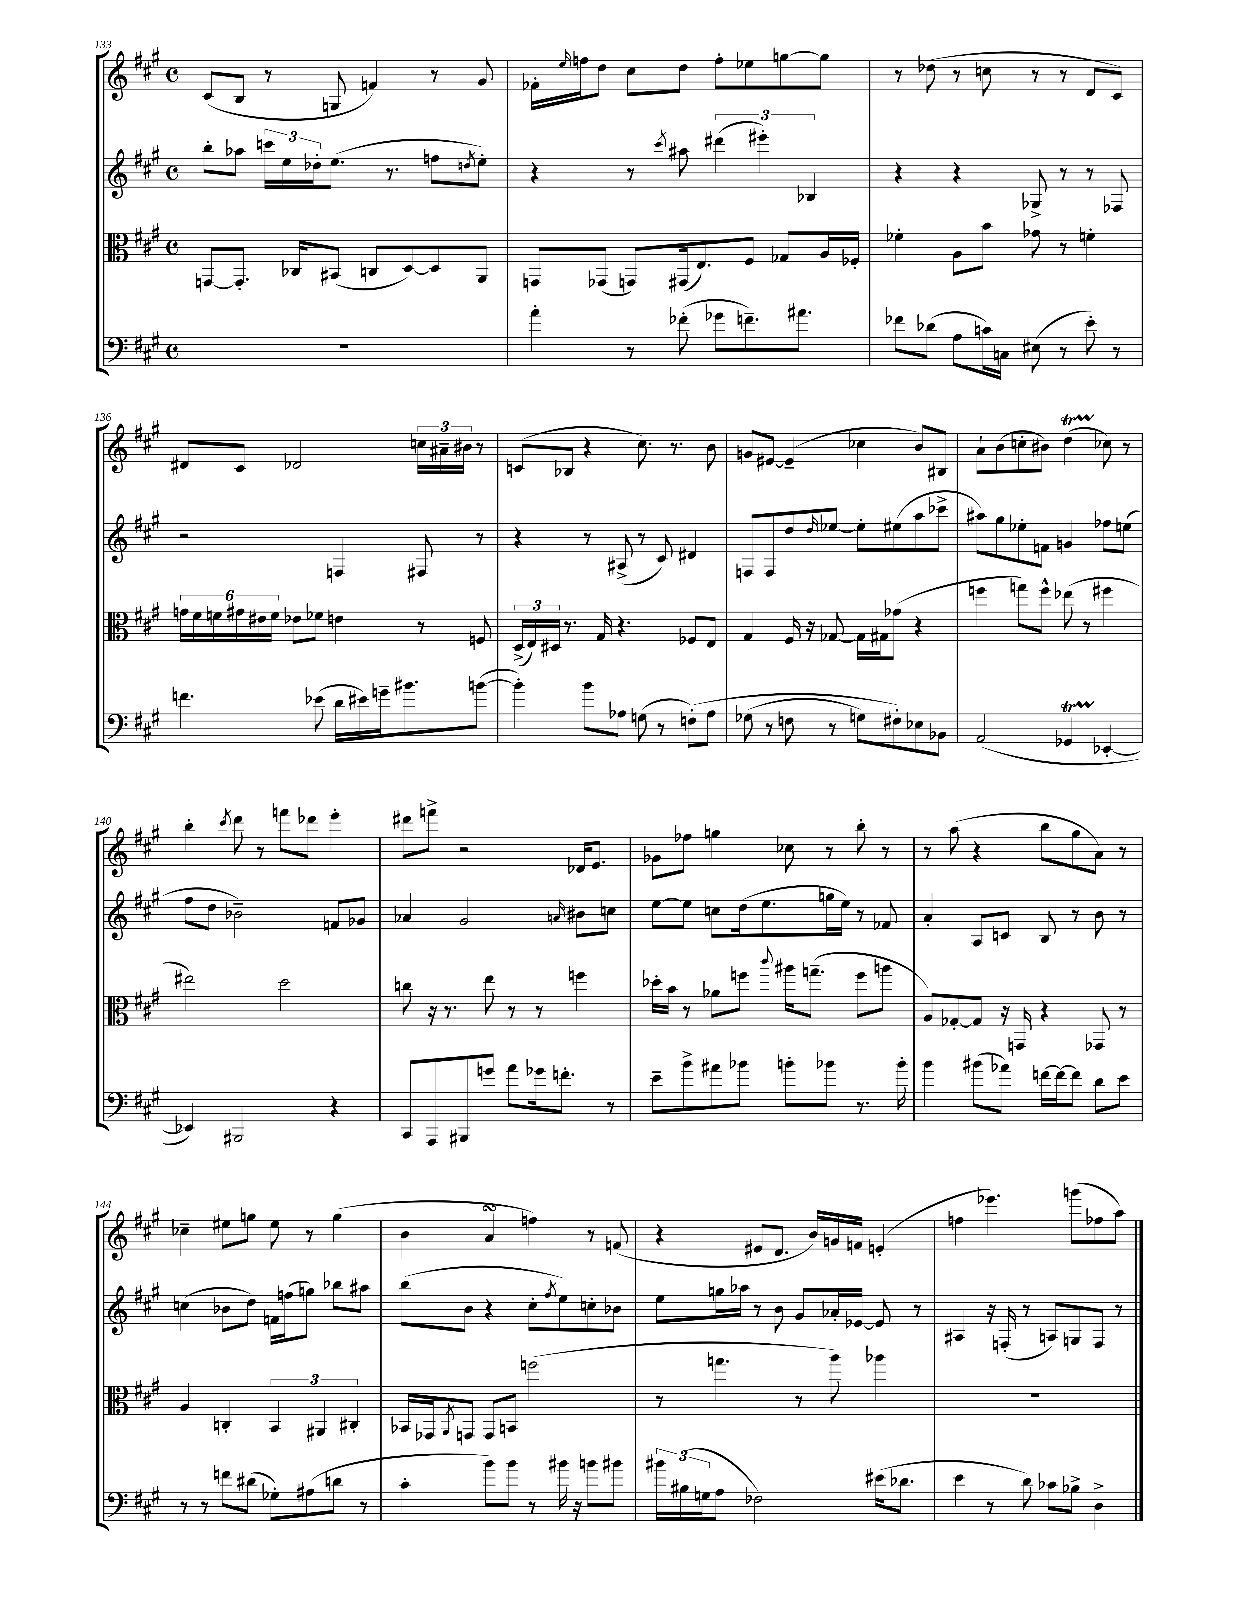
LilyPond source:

<<
\new StaffGroup <<
\new Staff = "s0" {
    \clef treble \key a \major \defaultTimeSignature \time 4/4
    cis'8( b8 r8 g8 f'4) r8 gis'8 |
    fes'16-. \grace { e''16 } f''16 d''8 cis''8 d''8 f''8-. ees''8 g''8~ g''8 |
    r8 des''8( r8 c''8 r8 r8 d'8 cis'8) |
    dis'8 cis'8 des'2 \tuplet 3/2 { c''16 ais'16-- bis'16 } r8 |
    c'8( bes8 r4 cis''8.) r8. b'8 |
    g'8 eis'8~ eis'4--( ces''4 b'8) bis8 |
    a'8-! b'8( c''8-. bis'8) d''4\startTrillSpan( ces''8\stopTrillSpan) r8 |
    b''4-. \acciaccatura { cis'''8 } d'''8 r8 f'''8 des'''8 e'''4-. |
    dis'''8 f'''8-> r2 des'16 e'8. |
    ges'8 fes''8 g''4 ces''8 r8 b''8-. r8 |
    r8 a''8( r4 b''8 gis''8 a'8) r8 |
    ces''4-- eis''8 g''8 eis''8 r8 g''4( |
    b'4 a'4\turn f''4) r8 f'8( |
    r4 eis'8 d'8. b'16) g'16 f'16 e'4-.( |
    f''4 ees'''4.) g'''8( fes''8 a''8) \bar "|." |
}
\new Staff = "s1" {
    \clef treble \key a \major \defaultTimeSignature \time 4/4
    b''8-. aes''8 \tuplet 3/2 { c'''16 e''16 des''16-. } e''8.( r8. f''8 \acciaccatura { d''8 } e''8-.) |
    r4 r8 \acciaccatura { cis'''8 } ais''8 \tuplet 3/2 { dis'''4( eis'''4-.) bes4 } |
    r4 r4 ges8-> r8 r8 fes8 |
    r2 f4 fis8 r8 |
    r4 r8 ais8->( r8 cis'8) dis'4 |
    f8 f8 d''8 \grace { d''16 } ees''8~ ees''8-. eis''8( a''8 ces'''8-> |
    ais''8) gis''8 ees''8-. f'8 g'4 fes''8 e''8( |
    fis''8 d''8 bes'2--) f'8 ges'8 |
    aes'4 gis'2 \grace { a'16 } bis'8 c''8 |
    e''8~ e''8 c''8 d''16( e''8. g''16 e''16) r8 fes'8 |
    a'4-. a8 c'8 b8 r8 b'8 r8 |
    c''4( bes'8 d''8) f'16 f''16( g''8) bes''8 ais''8 |
    b''8( b'8 r4 cis''8-. \acciaccatura { fis''8 } e''8) c''8-. bes'8 |
    e''8 g''16 aes''16 r8 b'8 gis'8 aes'16-. ees'16~ ees'8 r8 |
    ais4 r16 f16-.( r8 a8) g8 f8 r8 \bar "|." |
}
\new Staff = "s2" {
    \clef alto \key a \major \defaultTimeSignature \time 4/4
    g,8~ g,8.-. ces16 bis,8( c8 d8~) d8 a,8 |
    g,8 ges,8( g,8) gis,16( e8.) fis8 ges8 a16 fes16-. |
    fes'4-. a8 b'8 ges'8 r8 f'4-. |
    \tuplet 6/4 { g'16 fis'16 f'16 gis'16 eis'16 f'16 } ees'8 fes'8 e'4 r8 f8 |
    \tuplet 3/2 { d16->( e16) dis16 } r8. gis16 r4. fes8 e8 |
    gis4 fis16 r16 ges8~ ges16 gis16 ges'8( r4 |
    f''4 g''8) f''8-^ ees''8( r8 fis''4 |
    eis''2) d''2 |
    c''8 r16 r8. e''8 r8 r8 f''4 |
    des''16-. b'16 r8 aes'8 f''8 \appoggiatura { cis'''8 } ais''16 g''8.--( f''8 a''8 |
    a8) ges8~-. ges8 r16 g,16 r4 ges,8 r8 |
    a4 c4-. \tuplet 3/2 { b,4 ais,4 cis4-. } |
    bes,16 ges,16 \acciaccatura { a,8 } g,8 g,8 b,8 f''2( |
    r8 g''4. r8 a''8) aes''4 |
    R1 \bar "|." |
}
\new Staff = "s3" {
    \clef bass \key a \major \defaultTimeSignature \time 4/4
    R1 |
    a'4-. r8 fes'8-.( ges'8 f'8.--) ais'8. |
    fes'8 des'8( a8 c'16) c16 eis8( r8 e'8-.) r8 |
    f'4. ees'8( d'16 eis'16) g'16-- bis'8. b'8~( |
    b'4-.) b'8 aes8 g8( r8 f8-.)\( aes8 |
    ges8( r8 f8 r8 g8) fis8-.\) ees8 bes,8 |
    a,2( ges,4\startTrillSpan ees,4~-.\stopTrillSpan |
    ees,4) bis,,2 r4 |
    cis,8 a,,8 bis,,8 g'8 a'8 ges'16 f'8.-. r8 |
    e'8-- b'8-> ais'8 bes'8 b'8-. bes'8 r8. bes'16-. |
    b'4 bis'8( aes'8) f'16~ f'16~ f'8 d'8 e'8 |
    r8 r8 f'8 dis'8( ges8-.) ais8( d'8 r8 |
    cis'4-. b'8) b'8 r8 bis'16 r16 b'8 bis'8 |
    \tuplet 3/2 { bis'16 bis16( g16 } a8 fes2) eis'16( des'8. |
    e'4 r8 d'8) ces'8 bes8-> d4-> \bar "|." |
}
>>
>>
\layout { \context { \Score currentBarNumber = #133 } }
